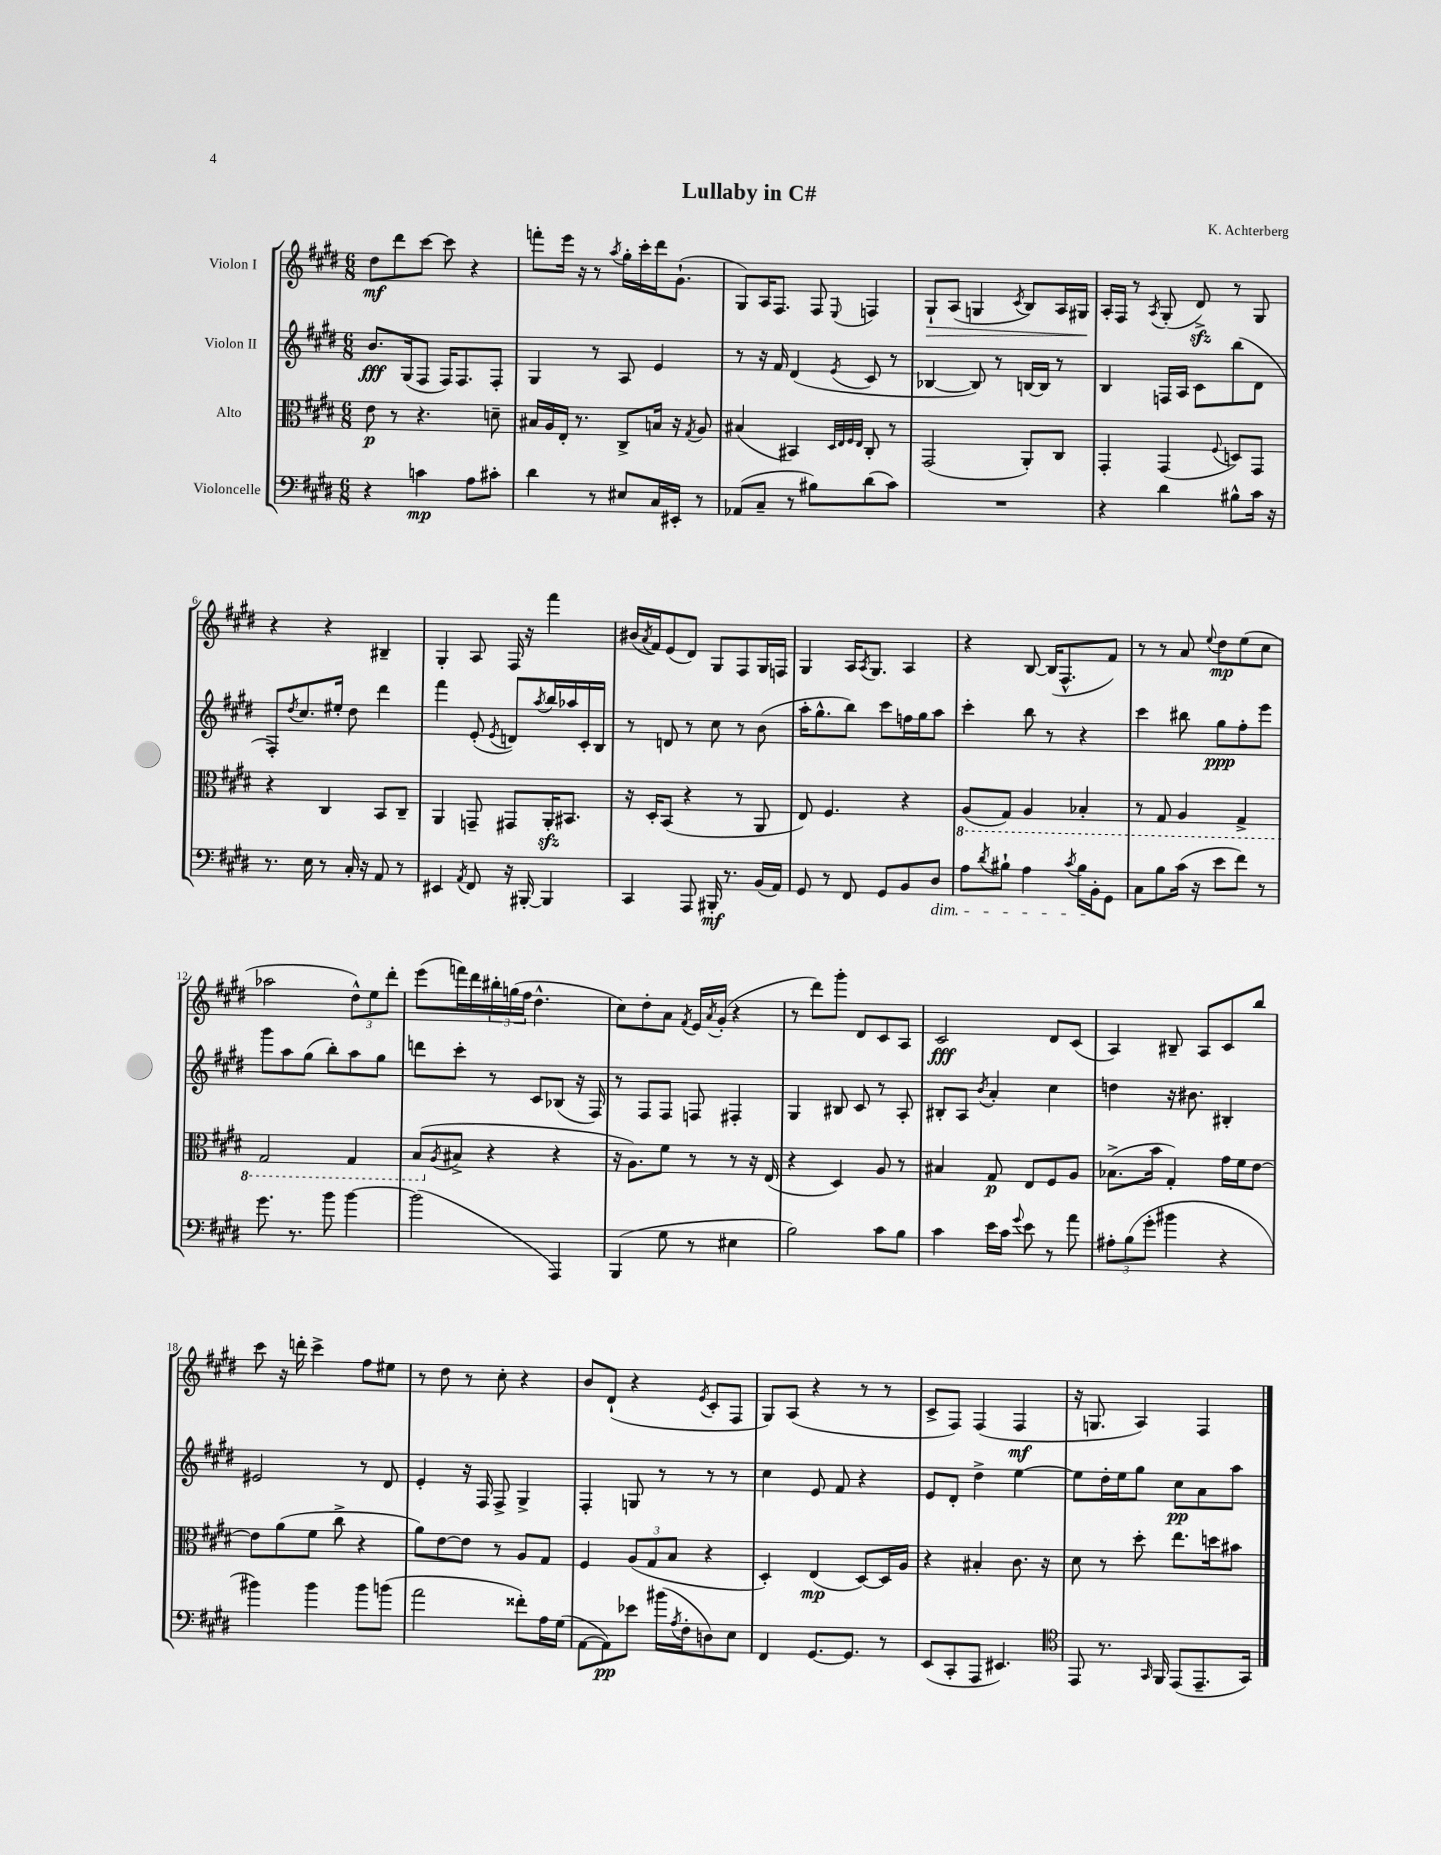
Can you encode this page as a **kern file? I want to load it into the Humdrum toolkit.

**kern	**kern	**kern	**kern
*staff4	*staff3	*staff2	*staff1
*clefF4	*clefC3	*clefG2	*clefG2
*k[f#c#g#d#]	*k[f#c#g#d#]	*k[f#c#g#d#]	*k[f#c#g#d#]
*M6/8	*M6/8	*M6/8	*M6/8
4r	8e\	8.b/L	8dd#\L
.	8r	.	8ddd#\
.	.	(16G#/k	.
4c\	4.r	8F#/J	[8ccc#\J
.	.	16F#/LK)	8ccc#\]
.	.	8.F#/	.
8A\L	.	.	4r
8c#'\J	8d~\	8F#'/J	.
=	=	=	=
4d#\	16B#/LL	4G#/	8fff'\L
.	16A/	.	.
.	16E'/JJ	.	16eee\Jk
.	8.r	.	16r
8r	.	8r	8r
.	.	.	8qaa/
8E#/L	8C#^/L	8A/	16gg#'\LL
.	.	.	16ccc#'\
16C#/L	16B/Jk	4e/	16ddd#\J
16EE#'/JJ	16r	.	(8.g#`\J
.	8qG#/	.	.
8r	8A/	.	.
=	=	=	=
(8AA-/L	(4B#/	8r	8G#/L)
8C#~/J	.	16r	16A/K
.	.	16f#/	8.F#/J
8r	4BB#/)	(4d#/	.
8B#\L)	.	.	8F#/
.	32qqD#/LLL	.	.
.	32qqE/	.	.
.	32qqF#/	.	.
.	32qqE/JJJ	8qe/	8qqE/
(8d#\	8C#'/	8c#/	4F/
8c#\J)	8r	8r	.
=	=	=	=
2.r	(2GG#/	[4B-/	8G#`/L
.	.	.	(8A/J
.	.	8B-/])	4G/
.	.	8r	.
.	.	.	8qc#/
.	8AA'/L)	[16B/LL	8B/L)
.	.	16B/]JJ	.
.	8C#/J	8r	16A/L
.	.	.	16G#/JJ
=	=	=	=
4r	4GG#'/	4B/	16A'/LL
.	.	.	16F#/JJ
.	.	.	8r
.	.	.	8qA/
4d#\	(4GG#/	16F/LL	(8G#'/
.	.	16A/JJ	.
.	.	8c#\L	8d#^/)
.	8qqF#/	.	.
8B#^^\L	8D/L)	(8bb\	8r
16c#\Jk	8GG#/J	8d#\J	8G#/
16r	.	.	.
=	=	=	=
8.r	4r	8F#'/L)	4r
.	.	8qdd#/	.
.	.	8.cc#/	.
16E\	.	.	.
8r	4C#/	.	4r
.	.	16ee#'/Jk	.
16C#'/	.	8dd#\	.
16r	.	.	.
8AA/	8BB/L	4ddd#\	4B#~/
8r	8C#~/J	.	.
=	=	=	=
4EE#/	4AA/	4fff#\	4G#'/
8qAA/	.	.	.
8FF#/	8GG~/	(8e'/	8A/
.	.	8qe/	.
16r	8GG#/L	8d/L)	16F#/
[16BBB#'/	.	.	16r
.	.	8qaa/	.
4BBB#/]	16AA'/K	16bb/L	4fff#\
.	8.BB#/J	16aa-/	.
.	.	16c#'/	.
.	.	16B/JJ	.
=	=	=	=
4CC#/	16r	8r	(16b#/LL
.	.	.	8qa/
.	16D#'/LK	.	16f#/J)
.	(8BB/J	8d/	(8e/
8AAA/	4r	8r	8d#/J)
16BBB#'/	.	8cc#\	8G#/L
8.r	.	.	.
.	8r	8r	8F#/
(16BB/LL	8AA/	(8b\	16G#/L
16AA/JJ)	.	.	16F/JJ
=	=	=	=
8GG#/	8E/)	16aa'\LK	4G#/
.	.	8.gg#^^\	.
8r	4.F#/	.	.
8FF#/	.	8bb\J)	16A/LK
.	.	.	8qA/
.	.	.	8.G#/J
8GG#/L	.	8ccc#\L	.
8BB/	4r	16ff\L	4A/
.	.	16gg#\J	.
8D#/J	.	8aa\J	.
=	=	=	=
8A\L	(8AA/L	4ccc#'\	4r
8qd#/	.	.	.
8B#`\J	8GG#/J)	.	.
4A\	4AA/	8bb\	[8B/
.	.	8r	(16B/]LK
.	.	.	8.F#^^/
8qc#/	.	.	.
16B#\LL	4BB-'/	4r	.
16BB'\J	.	.	.
8GG#\J	.	.	8f#/J)
=	=	=	=
8C#\L	8r	4ccc#\	8r
8B\	8GG#/	.	8r
(16c#\Jk	4AA/	8bb#\	8a/
16r	.	.	.
.	.	.	8qqee/
8e\L	.	8gg#\L	8dd#\L
8f#\J)	4GG#^/	8ff#'\	(8ee\
8r	.	8eee\J	8cc#\J
=	=	=	=
8.g#\	2GG#/	8ggg#\L	2aa-\
.	.	8aa\	.
8.r	.	.	.
.	.	(8gg#\J	.
8b\	.	8bb'\L)	.
[4b\	4GG#/	8aa\	12dd#^^\L)
.	.	.	12ee\
.	.	8gg#\J	.
.	.	.	12ddd#'\J
=	=	=	=
(2b\]	(8BB/L	8ddd\L	(8eee\L
.	8qA/	.	.
.	8B#^/J	8ccc#'\J	16fff\L)
.	.	.	16ddd#\
.	4r	8r	24bb#'\
.	.	.	(24gg\
.	.	.	24ff#\JJ
.	.	8c#/L	4.dd#^^\
4AAA/)	4r	(8B-/J	.
.	.	16r	.
.	.	16F#/)	.
=	=	=	=
(4BBB/	16r	8r	8cc#\L)
.	8.A\L)	.	.
.	.	8F#/L	8dd#'\
8G#\	8f#\J	8F#/J	8a\J
.	.	.	8qf#/
8r	8r	8F/	16e/LL
.	.	.	8qa/
.	.	.	(16g#'/JJ
4E#\	8r	4F#'/	4r
.	16r	.	.
.	(16E/	.	.
=	=	=	=
2B\)	4r	4G#/	8r
.	.	.	8ddd#\L)
.	4D#/)	8B#/	8ggg#'\J
.	.	8c#/	8d#/L
8c#\L	8A/	8r	8c#/
8B\J	8r	8A'/	8A/J
=	=	=	=
4c#\	4B#/	8B#'/L	2c#/
.	.	8A/J	.
.	.	8qb/	.
16e\LL	8G#/	4a'/	.
16c#\JJ	.	.	.
8qqg#/	.	.	.
8e\	8E/L	.	.
8r	8F#/	4cc#\	8d#/L
8a\	8A/J	.	(8c#/J
=	=	=	=
12A#'\L	(8.B-^\L	4dd\	4A/)
(12B\	.	.	.
12g#'\J	.	.	.
.	16b\Jk	.	.
4b#\	4G#'/)	16r	8B#~/
.	.	8.b#\	.
.	.	.	8A/L
4r	16g#\LL	4B#'/	8c#/
.	16f#\J	.	.
.	[8e\J	.	8bb/J
=	=	=	=
4b#\)	8e\]L	2e#/	8ccc#\
.	(8a\	.	16r
.	.	.	16ddd'\
4b#\	8f#\J	.	4ccc#^\
.	8cc#^\	.	.
8b#\L	4r	8r	8ff#\L
(8b\J	.	8d#/	8ee#\J
=	=	=	=
2a\	8a\L)	4e'/	8r
.	[8e\	.	8dd#\
.	8e\]J	16r	8r
.	.	16F#/	.
.	8r	8F#^/	8cc#'\
8f##'\L)	8A/L	4G#^/	4r
16A\L	8G#/J	.	.
(16G#\JJ	.	.	.
=	=	=	=
[8AA\L	4F#/	4F#'/	8b/L
8AA\])	.	.	(8d#`/J
8e-\J	(12A/L	8G/	4r
.	12G#/	.	.
(16b#\LL	.	8r	.
.	12B/J	.	.
8qA/	.	.	.
16F#'\J	.	.	.
.	.	.	8qe/
8D\)	4r	8r	8c#'/L
8E\J	.	8r	8F#/J
=	=	=	=
4FF#/	4D#'/)	4cc#\	8G#/L)
.	.	.	(8A/J
[8.GG#/L	(4E/	8e/	4r
.	.	8f#/	.
8.GG#/]J	.	.	.
.	[8D#/L)	4r	8r
8r	16D#/]L	.	8r
.	16A/JJ	.	.
=	=	=	=
(8EE/L	4r	8e/L	8c#^/L
8CC#'/	.	8d#'/J	8F#/J)
8AAA/J	4B#'/	4dd#^\	(4F#/
4.EE#/)	.	.	.
.	8.c#\	[4ee\	4F#/
.	16r	.	.
=	=	=	=
*clefC4	*	*	*
8EE/	8d#\	8ee\]L	16r
.	.	.	8.G/
8.r	8r	16dd#'\L	.
.	.	16ee\J	.
.	8dd#'\	8gg#\J	4A/)
16qqGG#/	.	.	.
16FF#/	.	.	.
(8EE/L	8.ee\L	8cc#\L	.
8.EE~/	.	8a\	4F#/
.	16dd\k	.	.
.	8b#\J	8aa\J	.
16GG#/Jk)	.	.	.
==	==	==	==
*-	*-	*-	*-
